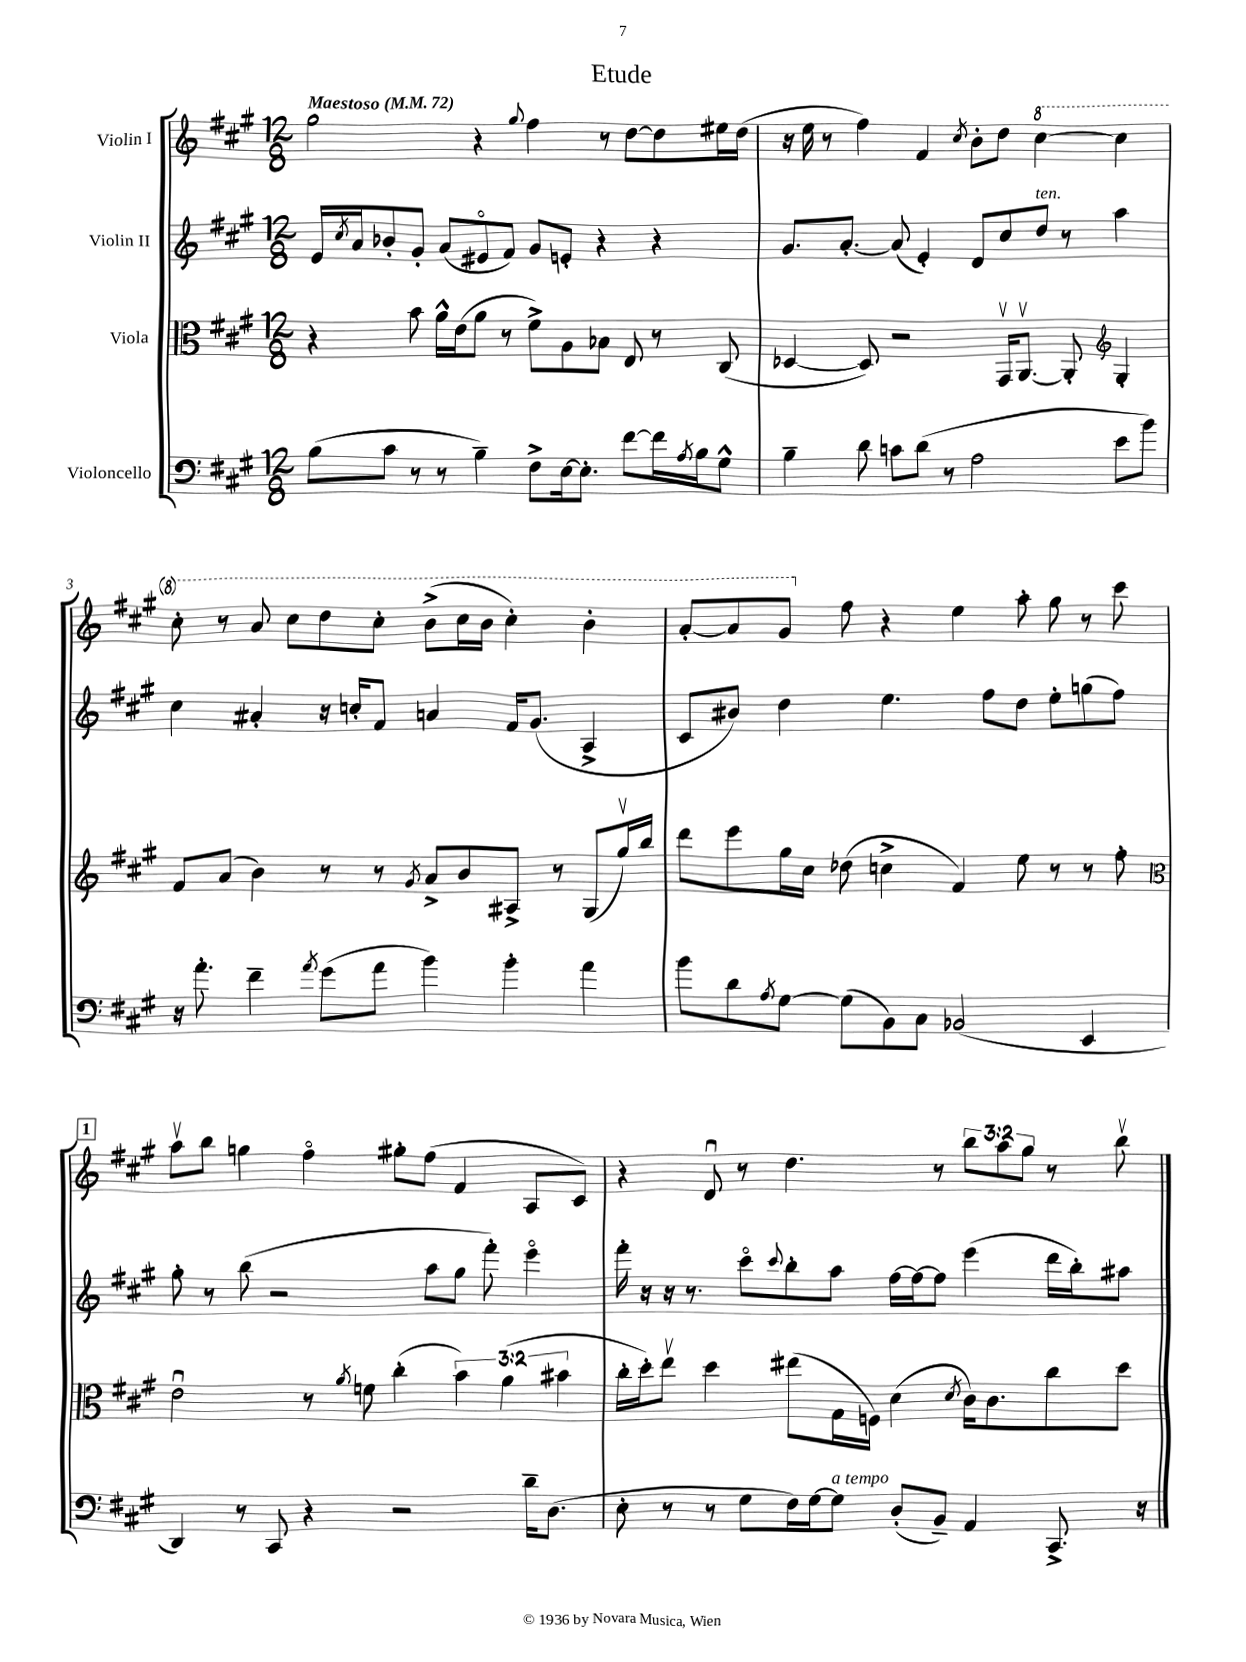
\header { title = "Etude" }
<<
\new StaffGroup <<
\new Staff = "s0" \with { instrumentName = "Violin I" } {
    \clef treble \key a \major \numericTimeSignature \time 12/8 \override Staff.TupletNumber.text = #tuplet-number::calc-fraction-text \tempo "Maestoso" 4 = 72
    gis''2 r4 \appoggiatura { gis''8 } fis''4 r8 d''8~ d''8 eis''16 d''16( |
    r16 e''16 r8 fis''4) fis'4 \acciaccatura { cis''8 } b'8-. d''8 \ottava #1 cis'''4~ cis'''4 |
    cis'''8-. r8 a''8 cis'''8 d'''8 cis'''8-. b''8->( cis'''16 b''16 cis'''4-.) b''4-. |
    a''8~-. a''8 gis''8 \ottava #0 fis''8 r4 e''4 a''8-. gis''8 r8 cis'''8 |
    \mark \markup { \box "1" } a''8\upbow b''8 g''4 fis''4\flageolet gis''8-. fis''8( fis'4 a8 cis'8) |
    r4 d'8\downbow r8 d''4. r8 \tuplet 3/2 { b''8 a''8 gis''8 } r8 b''8\upbow \bar "|." |
}
\new Staff = "s1" \with { instrumentName = "Violin II" } {
    \clef treble \key a \major \numericTimeSignature \time 12/8
    e'16 \acciaccatura { cis''8 } a'16 bes'8-. gis'8-. a'8( eis'8\flageolet fis'8) gis'8 e'8-. r4 r4 |
    gis'8. a'8.~-. a'8( e'4-.) d'8 cis''8 d''8^\markup { \italic "ten." } r8 a''4 |
    cis''4 ais'4-. r16 c''16-. fis'8 a'4 fis'16 gis'8.( a4-> |
    cis'8 bis'8) d''4 e''4. fis''8 d''8 e''8-. g''8( fis''8) |
    \mark \markup { \box "1" } gis''8-. r8 b''8( r2 a''8 gis''8 fis'''8-.) e'''4\flageolet |
    fis'''16-. r16 r16 r8. cis'''8\flageolet \appoggiatura { cis'''8 } b''8-. a''8 fis''16~ fis''16~ fis''8 e'''4( d'''16 b''16-.) ais''8 \bar "|." |
}
\new Staff = "s2" \with { instrumentName = "Viola" } {
    \clef alto \key a \major \numericTimeSignature \time 12/8 \override Staff.TupletNumber.text = #tuplet-number::calc-fraction-text
    r4 b'8 a'16-^ e'16( a'8 r8 fis'8->) a8 bes8 e8 r8 cis8( |
    des4~ des8) r2 gis,16\upbow a,8.~\upbow a,8-. \clef treble gis4-. |
    fis'8 a'8( b'4) r8 r8 \acciaccatura { gis'8 } a'8-> b'8 ais8-> r8 gis8( gis''16\upbow) b''16 |
    d'''8 e'''8 gis''16 cis''16 des''8( c''4-> fis'4) e''8 r8 r8 fis''8-. |
    \mark \markup { \box "1" } \clef alto e'2\downbow r8 \acciaccatura { a'8 } f'8 cis''4-.( \tuplet 3/2 { b'4) a'4( bis'4 } |
    cis''16-. d''16-.) e''8\upbow d''4 eis''8( gis16 f16) d'4( \acciaccatura { d'8 } cis'16) cis'8. cis''8 d''8 \bar "|." |
}
\new Staff = "s3" \with { instrumentName = "Violoncello" } {
    \clef bass \key a \major \numericTimeSignature \time 12/8
    b8( cis'8 r8 r8 b4--) fis8-> e16~ e8.-. fis'8~ fis'16 \acciaccatura { a8 } b16 gis8-^ |
    b4-- d'8 c'8 d'8( r8 a2 e'8 b'8) |
    r16 a'8.-. fis'4-- \acciaccatura { a'8 } gis'8( a'8 b'4) b'4-. a'4 |
    b'8 d'8 \acciaccatura { a8 } gis8~ gis8( b,8) cis8 bes,2( e,4 |
    \mark \markup { \box "1" } d,4) r8 cis,8 r4 r2 d'16-- d8.( |
    e8-. r8 r8 gis8 fis16) gis16~ gis8^\markup { \italic "a tempo" } d8-.( b,8--) a,4 cis,8.-> r16 \bar "|." |
}
>>
>>
